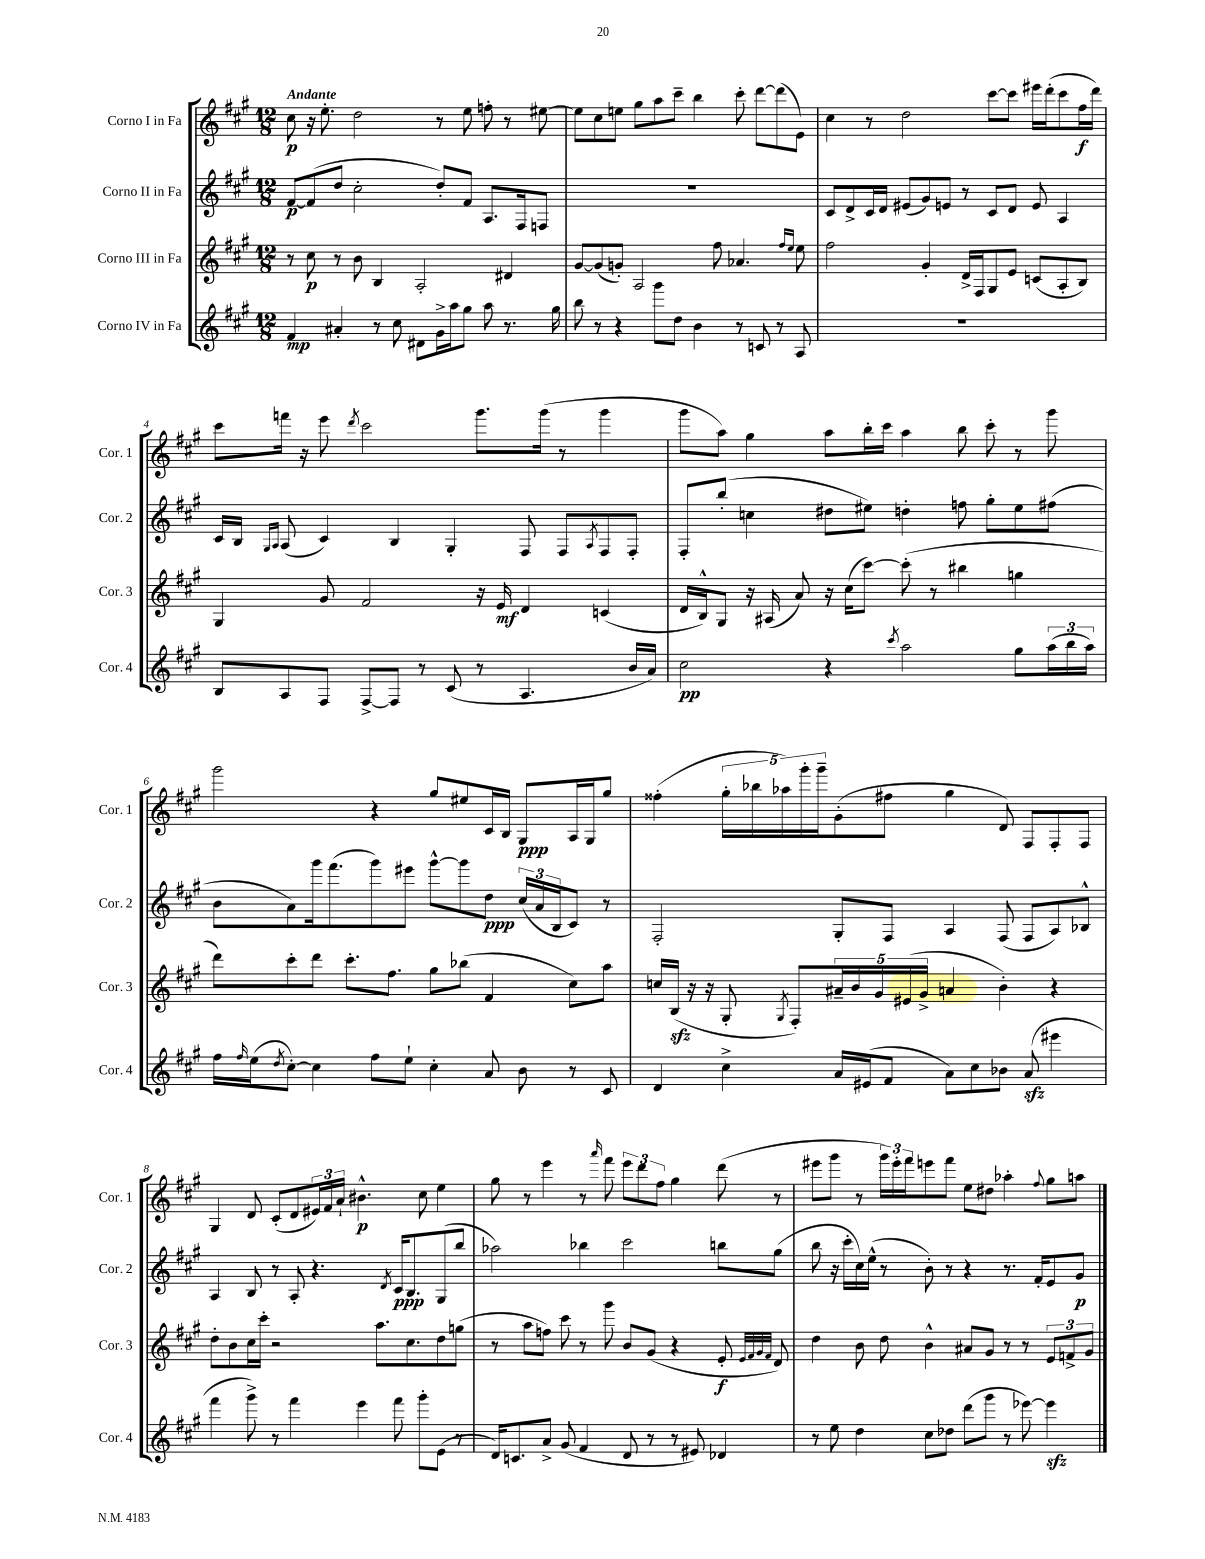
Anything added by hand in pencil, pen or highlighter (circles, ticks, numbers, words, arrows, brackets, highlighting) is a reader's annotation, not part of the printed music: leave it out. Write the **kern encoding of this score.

**kern	**kern	**kern	**kern
*staff4	*staff3	*staff2	*staff1
*clefG2	*clefG2	*clefG2	*clefG2
*k[f#c#g#]	*k[f#c#g#]	*k[f#c#g#]	*k[f#c#g#]
*M12/8	*M12/8	*M12/8	*M12/8
4f#	8r	[8f#	8cc#
.	8cc#	(8f#]	16r
.	.	.	8.ee'
4a#'	8r	8dd	.
.	8b	2cc#'	2dd
8r	4B	.	.
8cc#	.	.	.
8d#	2A'	.	.
16g#^	.	8dd')	8r
16aa	.	.	.
8gg#	.	8f#	8ee
8aa	.	8.A	8ff'
8.r	4d#	.	8r
.	.	16F#	.
.	.	8F	[8ee#
16gg#	.	.	.
=	=	=	=
8bb	[8g#	1.r	8ee#]
8r	(8g#]	.	8cc#
4r	8g')	.	8ee
.	2A	.	8gg#
8ggg#	.	.	8aa
8dd	.	.	8ccc#~
4b	.	.	4bb
.	8ff#	.	.
8r	4.a-	.	8ccc#'
8c	.	.	[8ddd
8r	.	.	(8ddd]
.	16qqff#	.	.
.	16qqee	.	.
8A	8ee	.	8e)
=	=	=	=
1.r	2ff#	8c#	4cc#
.	.	8d^	.
.	.	16c#	8r
.	.	16d	.
.	.	(8e#	2dd
.	4g#'	8g#)	.
.	.	8e	.
.	16d^	8r	.
.	16F#	.	.
.	8G#	8c#	[8ccc#
.	8e	8d	8ccc#]
.	(8c	8e	16eee#
.	.	.	(16ddd'
.	8A'	4A	8ccc#
.	8B)	.	16ff#
.	.	.	16ddd)
=	=	=	=
8B	4G#	16c#	8ccc#
.	.	16B	.
.	.	16qqG#	.
.	.	16qqA	.
8A	.	(8A	16fff
.	.	.	16r
8F#	8g#	4c#)	8eee
.	.	.	8qddd
[8F#^	2f#	.	2ccc#
8F#]	.	4B	.
8r	.	.	.
(8c#	.	4G#'	.
8r	16r	.	8.ggg#
.	16e	.	.
4.A	4d	8F#	.
.	.	.	(16ggg#
.	.	8F#	8r
.	.	8qA	.
.	(4c	8F#	4ggg#
16b	.	8F#'	.
16a)	.	.	.
=	=	=	=
2cc#	16d	8F#'	8ggg#
.	16B^^)	.	.
.	8G#	(8bb'	8aa)
.	16r	4cc	4gg#
.	(16A#	.	.
.	8a)	.	.
4r	16r	8dd#	8aa
.	(16cc#	.	.
.	[8ccc#)	8ee#)	16bb'
.	.	.	16ccc#
8qccc#	.	.	.
2aa	(8ccc#']	4dd'	4aa
.	8r	.	.
.	4bb#	8ff	8bb
.	.	8gg#'	8ccc#'
8gg#	4gg	8ee#	8r
(24aa	.	(8ff#	8ggg#
24bb	.	.	.
24aa)	.	.	.
=	=	=	=
16ff#	8ddd)	8b	2ggg#
16qqff#	.	.	.
(16ee	.	.	.
8qdd	.	.	.
[8cc#')	8ccc#'	8a)	.
4cc#]	8ddd	16ggg#	.
.	.	(8.fff#	.
.	8.ccc#'	.	.
8ff#	.	8ggg#)	4r
.	8.ff#	.	.
8ee`	.	8eee#	.
4cc#'	8gg#	[8ggg#^^	8gg#
.	(8bb-	8ggg#]	8ee#
8a	4f#	8dd	16c#
.	.	.	16B
8b	.	(24cc#	8G#
.	.	24a	.
.	.	24B	.
8r	8cc#)	8c#)	16A
.	.	.	16G#
8c#	8aa	8r	8gg#
=	=	=	=
4d	16cc	2F#'	(4ff##'
.	(16B	.	.
.	16r	.	.
.	16r	.	.
4cc#^	8G#'	.	20gg#'
.	.	.	20bb-
.	.	.	20aa-)
.	8qG#	.	.
.	8F#')	.	.
.	.	.	20ggg#'
.	.	.	20ggg#~
16a	20a#~	8G#'	(8g#'
.	20b	.	.
(16e#	.	.	.
.	20g#	.	.
8f#	.	8F#	8ff#
.	(20e#	.	.
.	20g#^	.	.
8a)	4a	4A	4gg#
8cc#	.	.	.
8b-	4b')	(8F#	8d)
(8a	.	8F#	8F#
4eee#	4r	8A)	8F#'
.	.	8B-^^	8F#
=	=	=	=
4fff#	8dd'	4A	4G#
.	8b	.	.
8ggg#^)	16cc#	8B	8d
.	16ccc#'	.	.
8r	2r	8r	(8c#'
4fff#	.	8A'	8d
.	.	4.r	24e#)
.	.	.	24f#
.	.	.	24a`
4eee	.	.	4.b#^^
.	8.aa	.	.
.	.	8qd	.
8fff#	.	16c#	.
.	8.cc#	8.B	.
8ggg#'	.	.	8cc#
(8e	8dd	(8G#	4ee
8r	(8gg	8bb	.
=	=	=	=
16d)	8r	2aa-)	8gg#
8.c	.	.	.
.	8aa	.	8r
8a^	8ff)	.	4eee
(8g#	8ccc#	.	.
4f#	8r	4bb-	8r
.	.	.	16qqaaa
.	8ggg#	.	8fff#
8d	8b	2ccc#	12eee
.	.	.	12ddd
8r	(8g#	.	.
.	.	.	12ff#
8r	4r	.	4gg#
8e#)	.	.	.
4d-	8e'	8bb	(8ddd
.	32qqe	.	.
.	32qqf#	.	.
.	32qqg#	.	.
.	32qqf#	.	.
.	8d)	(8gg#	8r
=	=	=	=
8r	4dd	8bb	8eee#
8ee	.	16r	8ggg#
.	.	16ccc#'	.
4dd	8b	16cc#)	8r
.	.	(16ee^^	.
.	8dd	8r	24ggg#)
.	.	.	24eee#'
.	.	.	24fff#
8cc#	4b^^	8b')	8eee
8dd-	.	8r	8fff#
(8ddd	8a#	4r	8ee
8ggg#	8g#	.	8dd#
8r	8r	8.r	4aa-'
[8eee-)	8r	.	.
.	.	16f#'	.
.	.	.	8qqff#
4eee-]	12e	8e	8gg#
.	12f^	.	.
.	.	8g#	8aa
.	12g#	.	.
==	==	==	==
*-	*-	*-	*-
